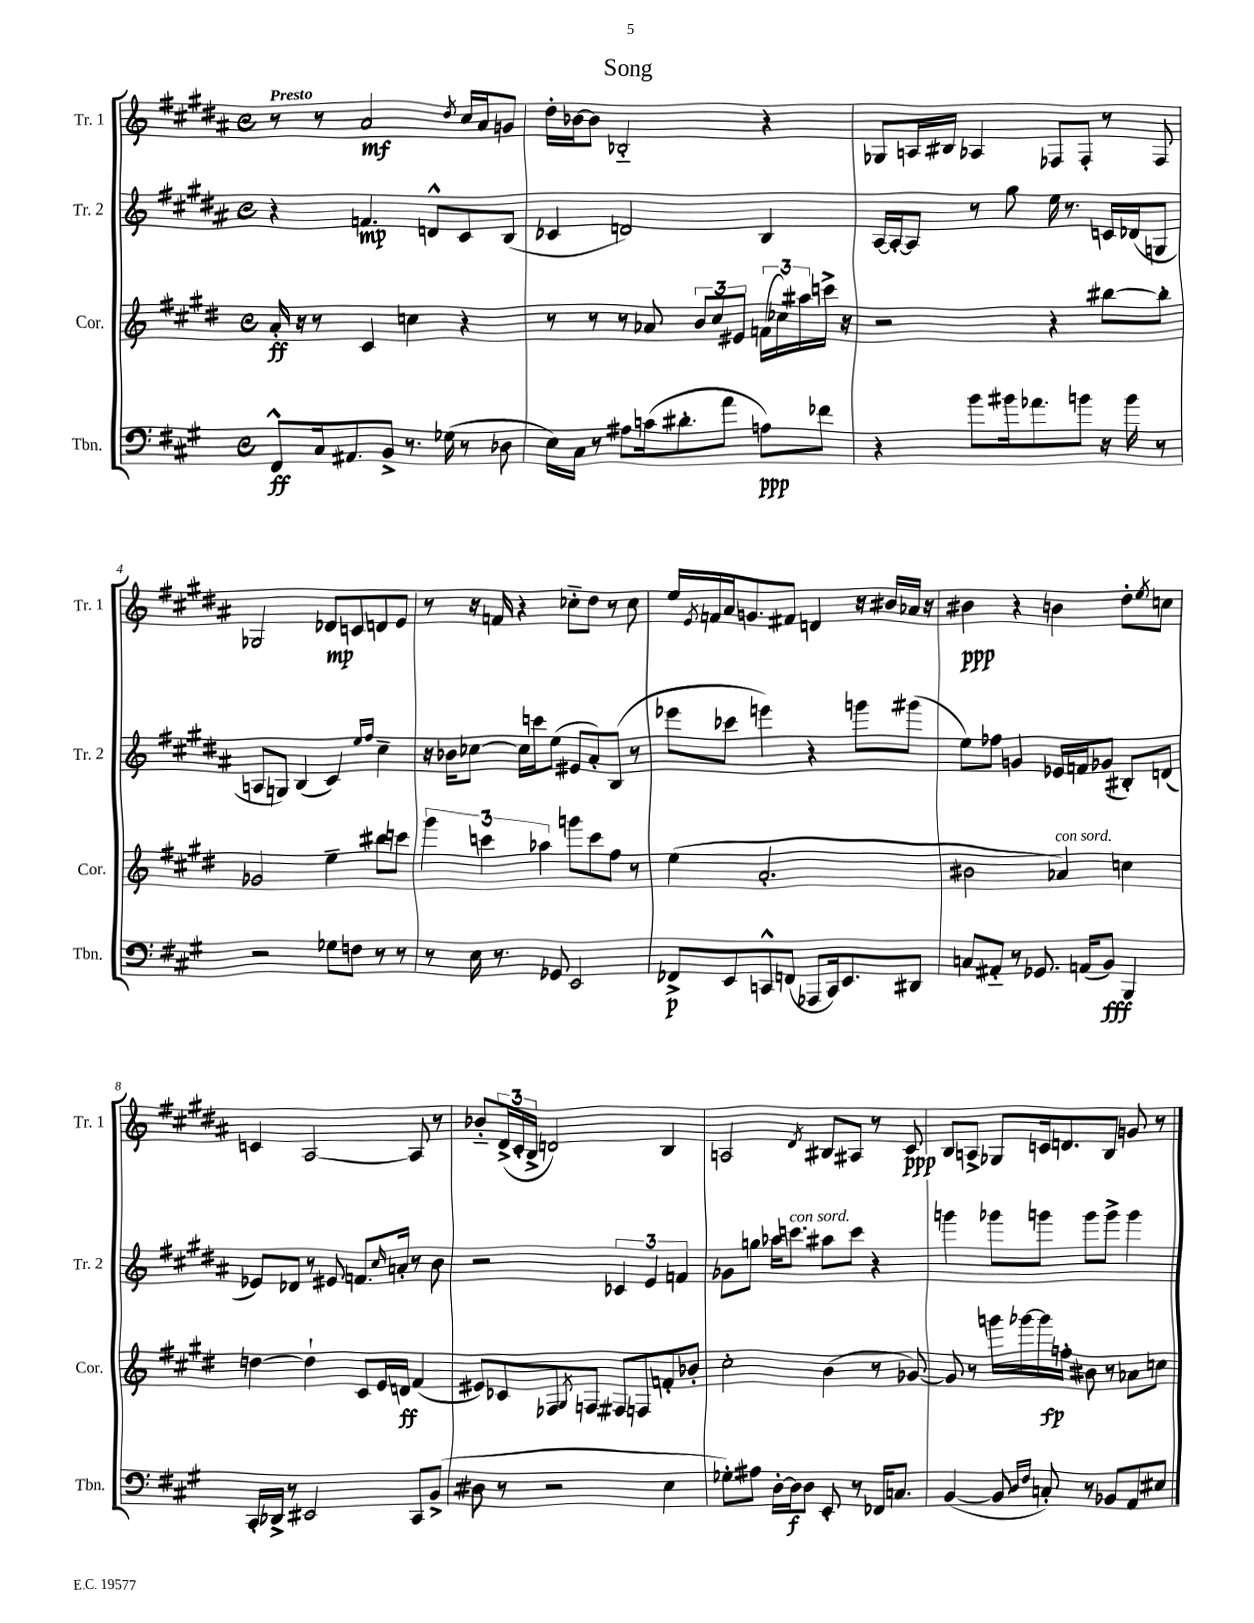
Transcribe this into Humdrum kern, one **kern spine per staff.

**kern	**dynam	**kern	**dynam	**kern	**dynam	**kern	**dynam
*part4	*part4	*part3	*part3	*part2	*part2	*part1	*part1
*staff4	*staff4	*staff3	*staff3	*staff2	*staff2	*staff1	*staff1
*I"Tbn.	*	*I"Cor.	*	*I"Tr. 2	*	*I"Tr. 1	*
*I'Tbn.	*	*I'Cor.	*	*I'Tr. 2	*	*I'Tr. 1	*
*clefF4	*	*clefG2	*	*clefG2	*	*clefG2	*
*k[f#c#g#]	*	*k[f#c#g#d#]	*	*k[f#c#g#d#a#]	*	*k[f#c#g#d#a#]	*
*M4/4	*	*M4/4	*	*M4/4	*	*M4/4	*
*met(c)	*	*met(c)	*	*met(c)	*	*met(c)	*
=1	=1	=1	=1	=1	=1	=1	=1
!	!	!	!	!	!	!LO:TX:a:B:t=Presto	!
8FF#^^/L	ff	16a'/	ff	4r	.	8r	.
.	.	16r	.	.	.	.	.
16C#/k	.	8r	.	.	.	8r	.
8.AA#X/	.	.	.	.	.	.	.
.	.	4c#/	.	4.fn/	mp	2a#/	mf
8BB^/J	.	.	.	.	.	.	.
8.r	.	4ccn\	.	.	.	.	.
.	.	.	.	8dn^^/L	.	.	.
(16G-X\	.	.	.	.	.	.	.
.	.	.	.	.	.	8qdd#/	.
8r	.	4r	.	8c#/	.	16cc#/LL	.
.	.	.	.	.	.	16a#/J	.
8D-X\	.	.	.	(8B/J	.	8gn/J	.
=2	=2	=2	=2	=2	=2	=2	=2
16E\LL)	.	8r	.	4c-X/	.	16dd#'\LL	.
16C#\JJ	.	.	.	.	.	[16b-X\J	.
8r	.	8r	.	.	.	8b-\J]	.
8A#X\L	.	8r	.	2dn/)	.	2B-X/	.
(16cn\k	.	8a-X/	.	.	.	.	.
8.d#X'\	.	.	.	.	.	.	.
.	.	12b/L	.	.	.	.	.
.	.	12cc#/	.	.	.	.	.
8a\J	.	.	.	.	.	.	.
.	.	12e#X/J	.	.	.	.	.
8An\L)	ppp	(24fn\LL	.	4B/	.	4r	.
.	.	24cc-X\)	.	.	.	.	.
.	.	24aa#X\	.	.	.	.	.
8f-X\J	.	16cccn^\JJ	.	.	.	.	.
.	.	16r	.	.	.	.	.
=3	=3	=3	=3	=3	=3	=3	=3
4r	.	2r	.	[16A#/LL	.	8G-X/L	.
.	.	.	.	16A#'/J_	.	.	.
.	.	.	.	8A#/J]	.	16An/L	.
.	.	.	.	.	.	16B#X/JJ	.
8b\L	.	.	.	8r	.	4A-X/	.
16b#X\k	.	.	.	8gg#\	.	.	.
8.a-X\	.	.	.	.	.	.	.
.	.	4r	.	16ee\	.	8F-X/L	.
.	.	.	.	8.r	.	.	.
8bn\J	.	.	.	.	.	8F-'/J	.
16r	.	[8bb#X\L	.	16cn/LL	.	8r	.
16b\	.	.	.	(16d-X/J	.	.	.
8r	.	8bb#'\J]	.	8Gn/J	.	8F-/	.
!!LO:LB:g=z
=4	=4	=4	=4	=4	=4	=4	=4
2r	.	2g-X/	.	8An/L	.	2G-X/	.
.	.	.	.	8Gn/J)	.	.	.
.	.	.	.	(4B/	.	.	.
8G-X\L	.	4ee~\	.	4c#/)	.	8d-X/L	mp
8Fn\J	.	.	.	.	.	8cn/	.
.	.	.	.	16qqee/LL	.	.	.
.	.	.	.	16qqff#/JJ	.	.	.
8r	.	8bb#X\L	.	4cc#~\	.	8dn/	.
8r	.	8cccn\J	.	.	.	8e/J	.
=5	=5	=5	=5	=5	=5	=5	=5
8r	.	6ggg#\	.	16r	.	8r	.
.	.	.	.	16b-X\KL	.	.	.
16E\	.	.	.	[8cc-X\J	.	16r	.
.	.	6cccn\	.	.	.	.	.
8.r	.	.	.	.	.	16fn/	.
.	.	.	.	16cc-\LL]	.	4r	.
.	.	.	.	16cccn\J	.	.	.
.	.	6aa-X\	.	.	.	.	.
8GG-X/	.	.	.	(8ee\J	.	.	.
2EE/	.	8gggn\L	.	8e#X/L	.	8cc-X\L	.
.	.	8ccc\	.	8a#'/)	.	8dd#\J	.
.	.	8ff#\J	.	(8B/J	.	8r	.
.	.	8r	.	8r	.	8cc-\	.
=6	=6	=6	=6	=6	=6	=6	=6
8FF-X^/L	p	(4ee\	.	8eee-X\L	.	16ee/LL	.
.	.	.	.	.	.	8qe/	.
.	.	.	.	.	.	16fn/	.
8EE/	.	.	.	8ccc-X\J	.	16a#/J	.
.	.	.	.	.	.	8.gn/	.
8CCn^^/	.	2.a'/	.	4eeen\)	.	.	.
(8FFn/J	.	.	.	.	.	8f#X/J	.
8AAA-X/L	.	.	.	4r	.	4dn/	.
16CC/k)	.	.	.	.	.	.	.
8.EE/	.	.	.	.	.	.	.
.	.	.	.	8gggn\L	.	16r	.
.	.	.	.	.	.	16b#X/LL	.
8DD#X/J	.	.	.	(8ggg#X\J	.	16a-X/JJ	.
.	.	.	.	.	.	16r	.
=7	=7	=7	=7	=7	=7	=7	=7
8Cn/L	.	2b#X\	.	8ee\L)	.	4b#X\	ppp
8AA#X/J	.	.	.	8ff-X\J	.	.	.
8r	.	.	.	4gn/	.	4r	.
8.GG-X/	.	.	.	.	.	.	.
!	!	!LO:TX:a:i:t=con sord.	!	!	!	!	!
.	.	4a-X/)	.	16e-X/LL	.	4bn\	.
(16AAn/KL	.	.	.	16fn/J	.	.	.
8BB/J)	fff	.	.	(8g-X/J	.	.	.
4BBB/	.	4ccn\	.	8B#X'/L)	.	8dd#'\L	.
.	.	.	.	.	.	8qee/	.
.	.	.	.	(8dn/J	.	8ccn\J	.
!!LO:LB:g=z
=8	=8	=8	=8	=8	=8	=8	=8
16CC#'/LL	.	[4ddn\	.	8e-X/L)	.	4cn/	.
16DD-X^/JJ	.	.	.	.	.	.	.
8r	.	.	.	8d-X/J	.	.	.
2EE#X/	.	4dd`\]	.	8r	.	[2A#/	.
.	.	.	.	8e#X/	.	.	.
.	.	8c#/L	.	8.fn/L	.	.	.
.	.	16e/L	.	.	.	.	.
.	.	.	.	16qqcc#/	.	.	.
.	.	16dn/JJ	ff	16an'/Jk	.	.	.
8CC#/L	.	(4f#/	.	8r	.	8A#/]	.
(8BB^/J	.	.	.	8b\	.	8r	.
=9	=9	=9	=9	=9	=9	=9	=9
8D#X\	.	8e#X/L)	.	2r	.	8b-X/L	.
8r	.	8c-X/	.	.	.	(24d#^/L	.
.	.	.	.	.	.	24c#'/	.
.	.	.	.	.	.	24B^/JJ	.
2r	.	8F-X/	.	.	.	2dn/)	.
.	.	8qG#/	.	.	.	.	.
.	.	8Fn/J	.	.	.	.	.
.	.	8F#X/L	.	6c-X/	.	.	.
.	.	8Fn/	.	.	.	.	.
.	.	.	.	6e/	.	.	.
4E\	.	8fn'/	.	.	.	4B/	.
.	.	.	.	6fn/	.	.	.
.	.	8b-X'/J	.	.	.	.	.
=10	=10	=10	=10	=10	=10	=10	=10
8G-X'\L)	.	2cc#'\	.	8g-X\L	.	2An/	.
8A#X\J	.	.	.	8ggn\J	.	.	.
[16D'\LL	.	.	.	16aa-X\KL	.	.	.
!	!	!	!	!LO:TX:a:i:t=con sord.	!	!	!
16D\J]	f	.	.	8.cccn\J	.	.	.
8D\J	.	.	.	.	.	.	.
.	.	.	.	.	.	8qd#/	.
8EE'/	.	(4b\	.	8aa#X\L	.	8B#X/L	.
8r	.	.	.	8ccc\J	.	8A#X/J	.
16FF-X/KL	.	8r	.	4r	.	8r	.
8.Cn/J	.	.	.	.	.	.	.
.	.	[8g-X/)	.	.	.	8c#/	ppp
=11	=11	=11	=11	=11	=11	=11	=11
([4BB/	.	8g-/]	.	4gggn\	.	8B/L	.
.	.	8r	.	.	.	8An^/J	.
8BB/]	.	16gggn\LL	.	8ggg-X\L	.	8G-X/L	.
.	.	[16ggg-X\	.	.	.	.	.
16qqD/LL	.	.	.	.	.	.	.
16qqF#/JJ	.	.	.	.	.	.	.
8Cn'/)	.	16ggg-\]	fp	8gggn\J	.	16cn/k	.
.	.	16ffn'\JJ	.	.	.	8.dn/	.
8r	.	8b#X\	.	8ggg\L	.	.	.
8BB-X/L	.	8r	.	8ggg^\J	.	8B/J	.
8AA/	.	8a-X\L	.	4ggg\	.	8gn/	.
8E#X/J	.	8ccn\J	.	.	.	8r	.
==	==	==	==	==	==	==	==
*-	*-	*-	*-	*-	*-	*-	*-
